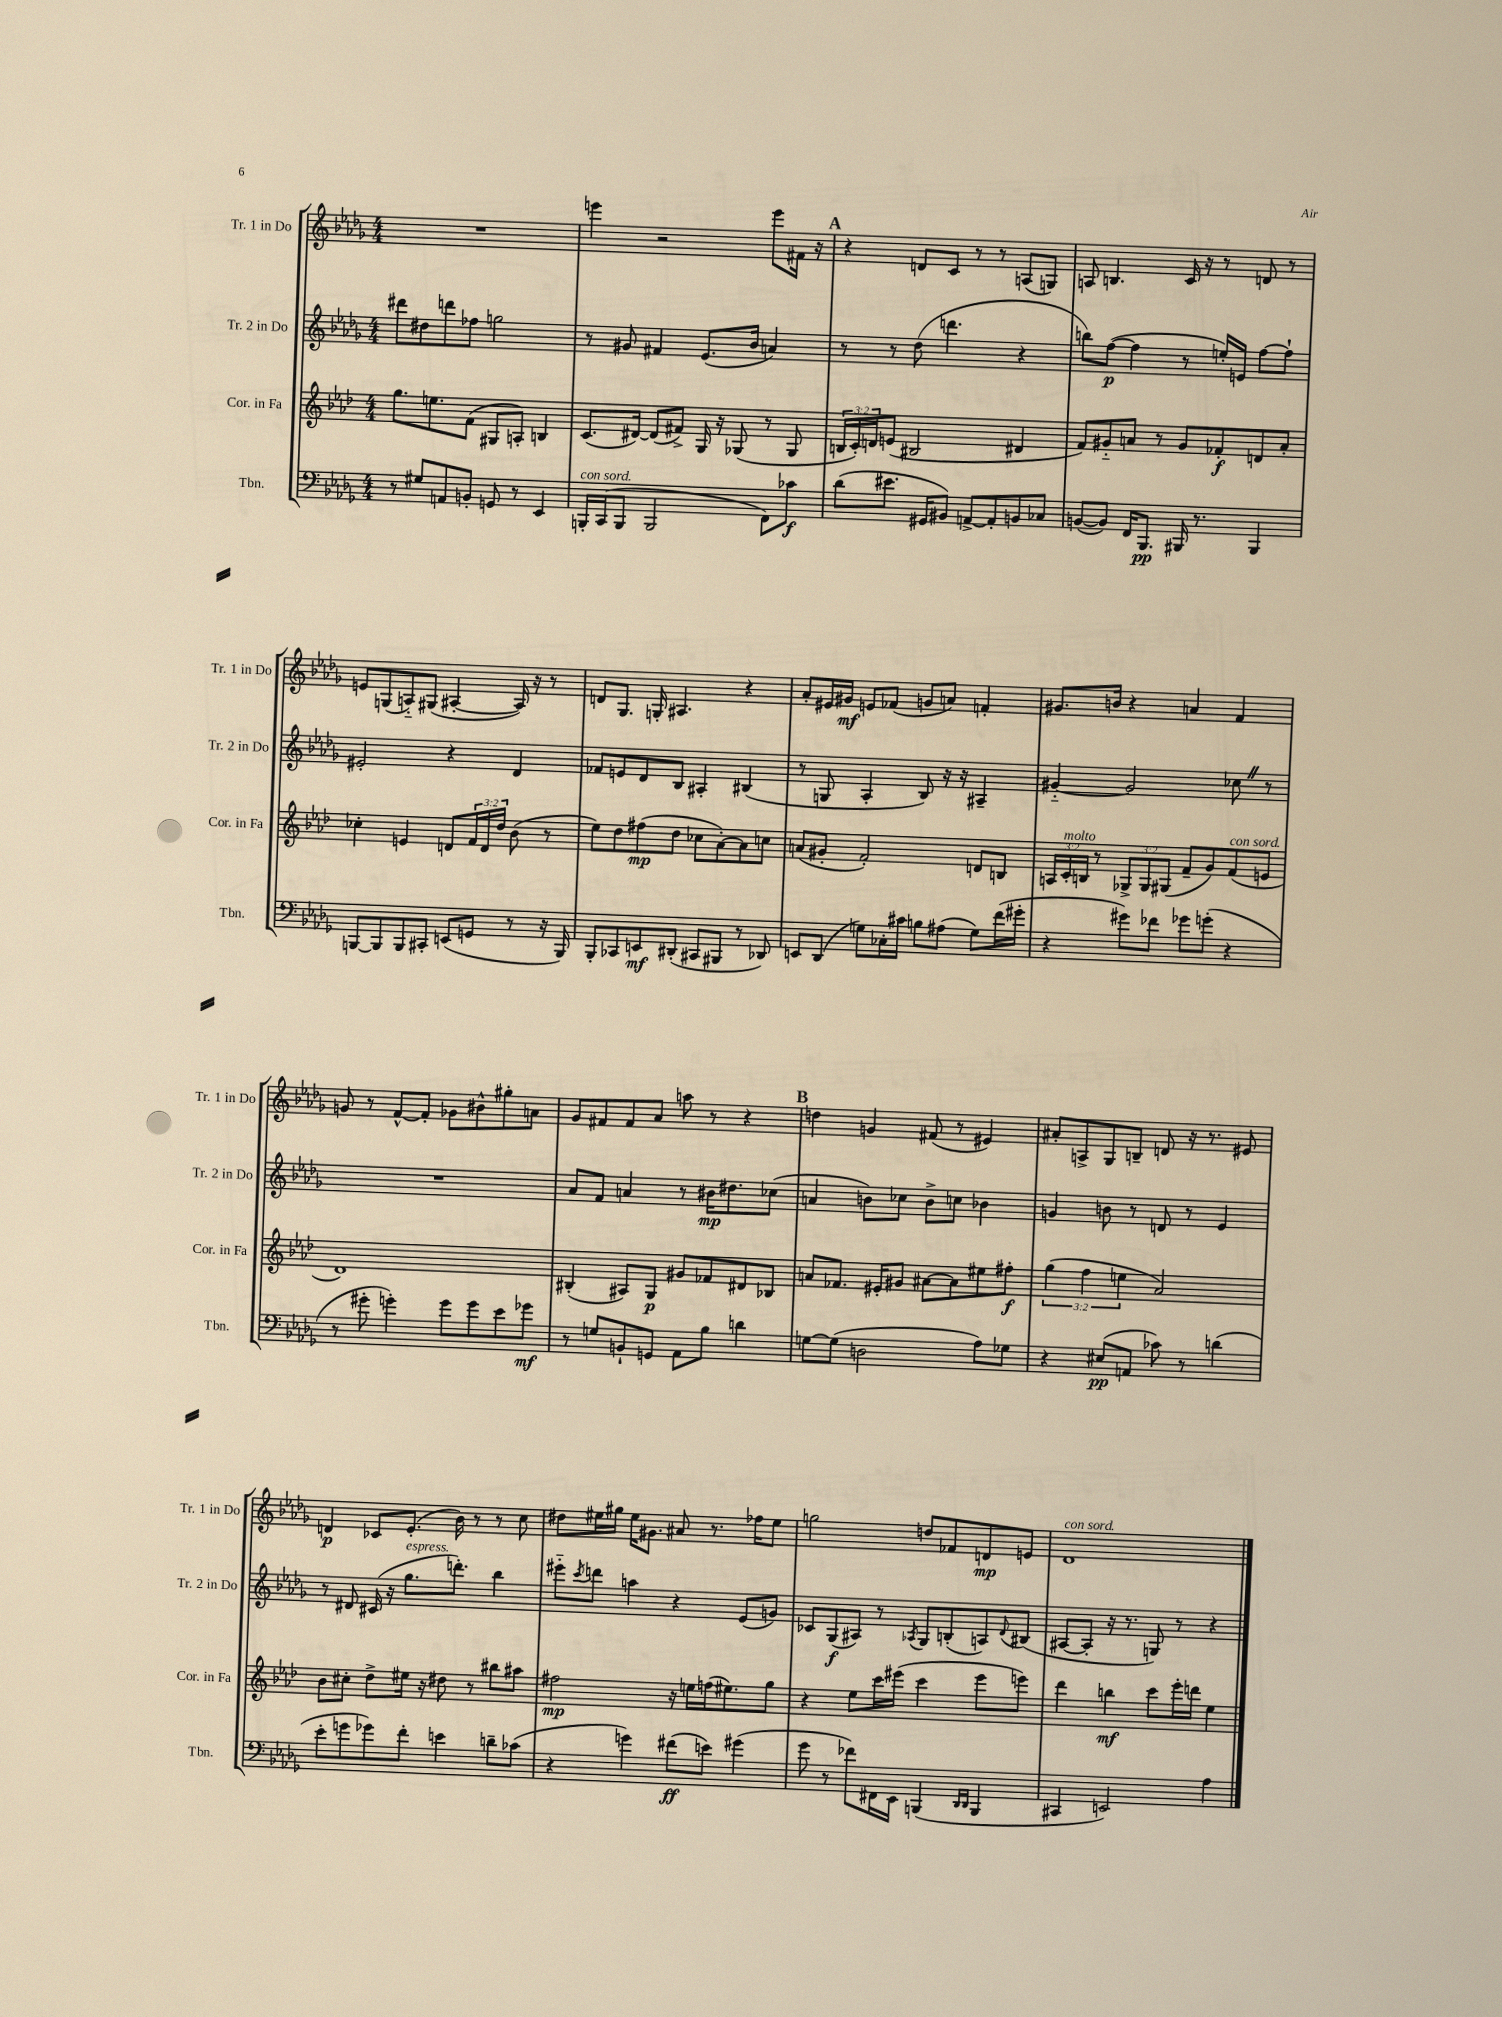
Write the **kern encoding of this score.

**kern	**kern	**kern	**kern
*staff4	*staff3	*staff2	*staff1
*clefF4	*clefG2	*clefG2	*clefG2
*k[b-e-a-d-g-]	*k[b-e-a-d-]	*k[b-e-a-d-g-]	*k[b-e-a-d-g-]
*M4/4	*M4/4	*M4/4	*M4/4
8r	8.gg	8ddd#	1r
8G#	.	8dd#	.
.	8.ee	.	.
8AA	.	8ddd	.
8BB'	(8f	8ff-	.
8GG	8G#	2gg	.
8r	8A')	.	.
4EE-	4B	.	.
=	=	=	=
16BBB'	(8.c	8r	4eee
(16CC	.	.	.
8BBB	.	8g#	.
.	[16d#)	.	.
2BBB	(8d#]	4f#	2r
.	8f#^)	.	.
.	16G	(8.e-	.
.	16r	.	.
.	(8G-	.	.
.	.	16b-	.
8FF)	8r	4a)	8eee
8c-	8G-	.	16f#
.	.	.	16r
=	=	=	=
(8d-	24B	8r	4r
.	24c')	.	.
.	24d	.	.
8.e#	(8e	8r	.
.	2B#	(8dd-	8d
16GG#	.	.	.
8BB#)	.	4.ddd	8c
[8AA^	.	.	8r
8AA']	.	.	8r
8BB	4d#	4r	(8A
8C-	.	.	8G)
=	=	=	=
([8BB	8f)	8bb)	8A
8BB])	8g#'~	([8ff	4.B
16FF	8a	4ff]	.
8.BBB-	.	.	.
.	8r	.	.
16BBB#	8g#	8r	16c
8.r	.	.	16r
.	8f-'	16ee')	8r
.	.	16e	.
4BBB#	8d	[8ff	8d
.	8a'	8ff`]	8r
=	=	=	=
[8BBB	4cc-'	2e#'	8e
8BBB]	.	.	(8G
8BBB	4e	.	8A'~)
8CC#'	.	.	(8G#
(8EE	8d	4r	[4A#'
8GG	24f	.	.
.	24d	.	.
.	24dd-	.	.
8r	(8b-	4d-	16A#])
.	.	.	16r
16r	8r	.	8r
16BBB)	.	.	.
=	=	=	=
8BBB-'	8ee-)	8f-	8d
8CC-	8dd-	8e	8.G-
8EE	(8ff#	8d-	.
.	.	.	16G'
(8DD#'	8dd-	8B-	4.A#
8CC#	8cc-	4A#'	.
8BBB#	[8a-')	.	.
8r	8a-]	(4B#	4r
8DD-)	8cc	.	.
=	=	=	=
8EE	(8a	8r	8a-'
(8DD-	8g#'	8G	16e#
.	.	.	16g#
8G)	2f')	4A-'	8e
16C-'	.	.	(8f-
16c#	.	.	.
8B	.	8B-)	8g
(8A#	.	16r	8a)
.	.	16r	.
8G)	8d	4A#~	4f'
(16f	8B	.	.
16g#'	.	.	.
=	=	=	=
4r	24A	[4g#'~	8.g#
.	24c'	.	.
.	24B	.	.
.	8r	.	.
.	.	.	16b
8g#)	12G-^	2g#]	4r
.	12G-	.	.
8f-	.	.	.
.	(12G#	.	.
8g-	8f~	.	4a
(8g'	8g)	.	.
4r	(8f	8cc-	4f
.	8e	8r	.
=	=	=	=
8r	1d-)	1r	8g
8g#'	.	.	8r
4g')	.	.	[8f^^
.	.	.	8f']
8g	.	.	8g-
8g	.	.	8b#^^
8e-	.	.	8gg#'
8g-	.	.	8a
=	=	=	=
8r	(4B#'	8a-	8g-
8G	.	8f	8f#
8BB`	8A#)	4a	8f#
8GG	8G	.	8a-
8AA-	8g#	8r	8aa
8B-	8f-	16b#	8r
.	.	8.dd#	.
4d	8d#	.	4r
.	8B-	(8cc-	.
=	=	=	=
[8G	8a	4a	4dd
(8G]	8.f-	.	.
2D	.	8b)	4g
.	16e#'	.	.
.	8g#	8cc-	.
.	[8a#	8b^	(8f#
.	8a#]	8cc	8r
8A-)	8ee#	4b-	4e#)
8G-	8ff#'	.	.
=	=	=	=
4r	(6gg	4g	8a#'
.	.	.	8A^
.	6ff	.	.
(8E#	.	8b	8G-
.	6ee	.	.
8AA	.	8r	8B~
8c-)	2a-)	8d	8d
8r	.	8r	16r
.	.	.	8.r
(4d	.	4e-	.
.	.	.	8e#
=	=	=	=
8e-'	8b-	8r	4d
8g	8cc#'	8d#	.
8g-)	8dd-^	(16c#	8c-
.	.	16r	.
8f'	16ee#	8.gg-	(8.e-'
.	16r	.	.
4e	8dd#	.	.
.	.	8.ddd')	16b-)
.	8r	.	8r
8d~	8bb#	4bb-	8r
(8c-	8aa#	.	8cc
=	=	=	=
4r	2ff#	8eee#'~	8dd#
.	.	8qccc	.
.	.	8ddd	16ee#
.	.	.	16gg#
4g)	.	4aa	16ee#
.	.	.	8.g#
(8f#	16r	4r	8a#
.	16ee	.	.
8e)	(16ff	.	8.r
.	8.ee#)	.	.
(4g#	.	(8e-	.
.	.	.	16ff-
.	8gg	8g)	8ee#
=	=	=	=
8g-	4r	8c-	2gg
8r	.	(8G-	.
8f-)	8ee-	8A#)	.
16FF#	16ccc	8r	.
16EE-	(16eee#	.	.
.	.	8qA-	.
(4BBB	4ccc	8G-	8dd
.	.	(8B'	8f-
16qqDD-	.	.	.
16qqDD-	.	.	.
4BBB	8eee#	8A)	8d
.	.	8qqd-	.
.	8eee)	(8B#	8e
=	=	=	=
4CC#	4ddd-	[8A#	1d-
.	.	8A#']	.
2EE)	4bb	16r	.
.	.	8.r	.
.	8ccc	8G)	.
.	16eee-'	8r	.
.	16ddd	.	.
4A-	4ee-	4r	.
==	==	==	==
*-	*-	*-	*-
